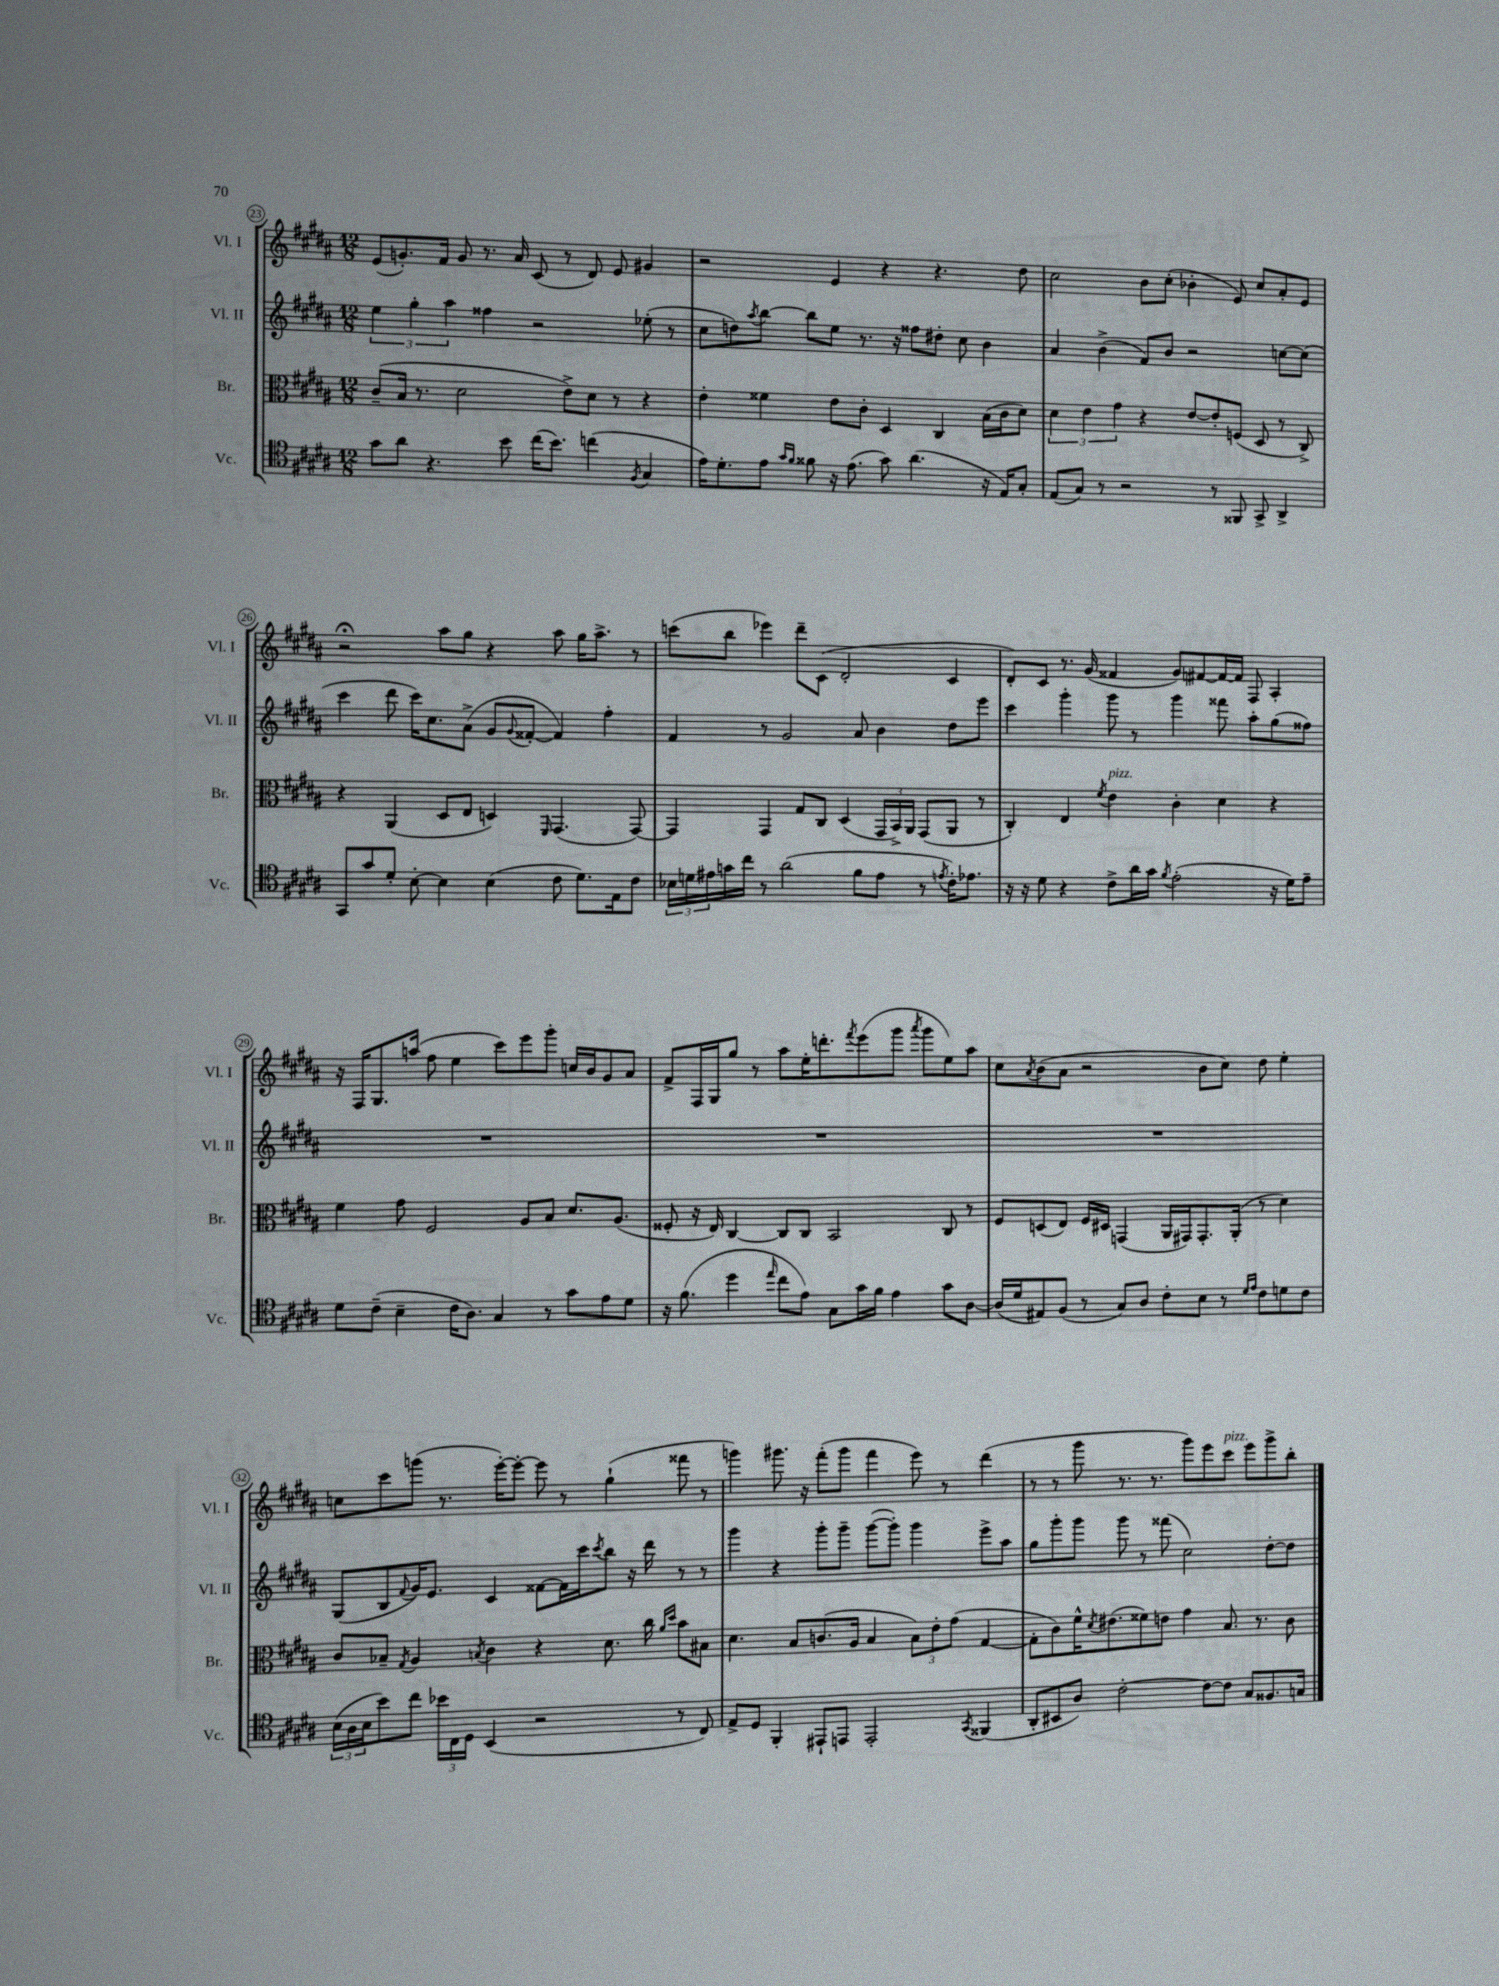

**kern	**kern	**kern	**kern
*staff4	*staff3	*staff2	*staff1
*clefC4	*clefC3	*clefG2	*clefG2
*k[f#c#g#d#a#]	*k[f#c#g#d#a#]	*k[f#c#g#d#a#]	*k[f#c#g#d#a#]
*M12/8	*M12/8	*M12/8	*M12/8
8g#	(8c#~	6ee	(8e
8a#	16B	.	8.g')
.	.	6gg#'	.
.	8.r	.	.
4.r	.	.	.
.	.	.	16f#
.	.	6aa#	.
.	2d#	.	8g
.	.	4ff##	8.r
8b	.	.	.
.	.	.	16a#
(16cc#	.	2r	(8c#
8.b)	.	.	.
.	8e^)	.	8r
(4cc	8d#	.	8d#)
.	8r	.	8e
8qF#	.	.	.
4G#	4r	(8ee-'	4g#
.	.	8r	.
=	=	=	=
16e)	4e'	8cc#	2r
8.d#'	.	.	.
.	.	8dd)	.
.	.	8qaa#	.
8e	4f##	[8bb	.
16qqg#	.	.	.
16qqf#	.	.	.
8f##	.	8bb]	.
16r	8e	8ee	4e
(8.e	.	.	.
.	8c#'	8.r	.
8g#)	4D#	.	4r
.	.	16r	.
(4.a#	.	8ff##	.
.	4C#	8dd#'	4.r
.	.	8cc#	.
16r	(16B	4b	.
16E)	16c#	.	.
8G#'	8d#)	.	8dd#
=	=	=	=
(8E	6d#	4a#	2cc#
8G#)	.	.	.
.	6e	.	.
8r	.	(4b^	.
.	6g#	.	.
2r	.	.	.
.	4r	8f#)	8b
.	.	8b	(8cc#'
.	[8e	2r	4b-'
8r	8e']	.	.
8FF##	(8F	.	8e)
8GG#^	8D#	.	8cc#
4AA#^	8r	[8cc	8a#'
.	8C#^)	(8cc]	8e
=	=	=	=
8GG#	4r	4ccc#	2r;
8g#	.	.	.
8d#'	(4AA#	8ddd#	.
[8B'	.	16ccc#)	.
.	.	8.cc#	.
4B]	8D#	.	8aa#
.	8E	(8a#^	8gg#
(4B	4D)	8g#	4r
.	.	8qqg#	.
.	.	[8f##'	.
.	16qqFF#	.	.
8c#	(4.GG#	4f##])	8aa#
8.d#)	.	.	16gg#
.	.	.	8.aa#^
.	.	4ff#'	.
16E	.	.	.
8c#	[8GG#)	.	8r
=	=	=	=
24B-	4GG#]	4f#	(8ccc
24d	.	.	.
24e#	.	.	.
16g	.	.	8bb
16cc#	.	.	.
8r	4GG#	8r	4eee-)
(2a#	.	2g#	.
.	8G#	.	8ddd#~
.	8C#	.	(8c#
.	(4D#	.	2d#'
8f#	.	8a#	.
8e#	24GG#	4b	.
.	24BB^)	.	.
.	24AA#	.	.
8r	(8GG#	.	.
8qe	.	.	.
16c#')	8AA#	8dd#	4c#
8.e-	.	.	.
.	8r	8eee	.
=	=	=	=
16r	4C#')	4ccc#	8d#')
16r	.	.	.
8d#	.	.	8c#
4r	4E	4ggg#'	8.r
.	.	.	(16g#
.	8qf#	.	.
8c#^	4e	8ggg#	4f##
16a#	.	8r	.
16g#	.	.	.
8qf#	.	.	.
(2e'	4c#'	4ggg#	8g#)
.	.	.	[8f#
.	4d#	8fff##	16f#_
.	.	.	16f#]
.	.	8aa#'	8F#
16r	4r	(8gg#	4A#'
16d#)	.	.	.
8e~	.	8ff##)	.
=	=	=	=
8d#	4f#	1.r	16r
.	.	.	16F#
(8c#~	.	.	8.G#
4B~	8g#	.	.
.	.	.	(16aa
.	2F#	.	8ff#
16c#	.	.	4ee
8.A#)	.	.	.
4G#	.	.	8ccc#)
.	8A#	.	8eee
8r	8B	.	8ggg#'
8g#	8.d#	.	16cc
.	.	.	16b
8e	.	.	8g#
.	(8.A#	.	.
8d#	.	.	8a#
=	=	=	=
16r	8F##'	1.r	8f#^
(8.f#	.	.	.
.	16r	.	16F#
.	16E)	.	16G#
4dd#	[4C#	.	8gg#
.	.	.	8r
16qqee	.	.	.
8cc#	8C#]	.	8aa#
8e)	8C#	.	16ee'
.	.	.	8.ddd'
8G#	2BB	.	.
.	.	.	8qfff#
16g#	.	.	(8eee
16f#	.	.	.
4e	.	.	8ggg#
.	.	.	8qaaa#
.	.	.	8ggg#
8g#	8C#	.	8ee)
[8A#	8r	.	8aa#
=	=	=	=
(16A#]	8F#	1.r	8cc#
16d#	.	.	.
.	.	.	8qa#
8E#)	(8D	.	(8b
(8F#	8E)	.	8a#
8r	16F#	.	2r
.	16D#	.	.
8G#)	(4GG	.	.
8A#	.	.	.
8c#'	16AA#	.	.
.	16GG#)	.	.
8B	8.GG#'	.	8b
8r	.	.	8cc#)
.	(16AA#'	.	.
16qqd#	.	.	.
16qqe	.	.	.
8c#	8r	.	8dd#
8d	4d#)	.	4ee'
8c#	.	.	.
=	=	=	=
(24B	8c#	(8G#	8cc
24A#	.	.	.
24B	.	.	.
8b)	8B-~	8B	8ccc#
.	8qG#	8qqf#	.
8cc#	4A#	16g#)	(8ggg
.	.	8.e	.
24b-	.	.	8.r
24C#	.	.	.
24D#	.	.	.
.	8qB	.	.
(4BB	4c#	4c#	.
.	.	.	[16eee')
.	.	.	8eee'_
2r	4r	[8f##	8eee]
.	.	16f##]	8r
.	.	16ccc#	.
.	.	8qccc#	.
.	8.d#	8bb	(4gg#`
.	.	16r	.
.	16cc#	16ddd#	.
.	16qqa#	.	.
.	16qqdd#	.	.
8r	8b	8r	8fff##
8C#)	8B#	8r	8r
=	=	=	=
8E^	4.d#	4ggg#	4ggg)
8D#	.	.	.
4FF#'	.	4r	8.ggg#
.	8B	.	.
.	.	.	16r
8EE#`	(8.c	8ggg#'	(8fff#'
8EE	.	8ggg#~	8ggg#
.	16A#	.	.
2EE'	4B	([8ggg#	4fff#
.	.	8ggg#'])	.
.	12B)	4ggg#	8eee)
.	12e'	.	.
.	.	.	8r
.	(12g#	.	.
8qGG#	.	.	.
(4FF##	[4G#	8eee^	(4ddd#
.	.	8aa#	.
=	=	=	=
8AA#'	8G#']	8gg#	8r
8BB#	8c#)	8ggg#'	8r
8A#)	16f#^^	8ggg#	8ggg#
.	8qd#	.	.
.	(8.e#	.	.
[2c#'	.	8ggg#	8.r
.	8f##)	8r	.
.	.	.	8.r
.	8e	(8fff##	.
.	4g#	2cc#)	8ggg#)
8c#_	.	.	8eee
8c#]	8.B	.	8ccc#
8G#	.	.	8eee
.	8.r	.	.
8.F##	.	[8dd#'	8ggg#^
.	8c#	8dd#]	8bb'
16G	.	.	.
==	==	==	==
*-	*-	*-	*-
